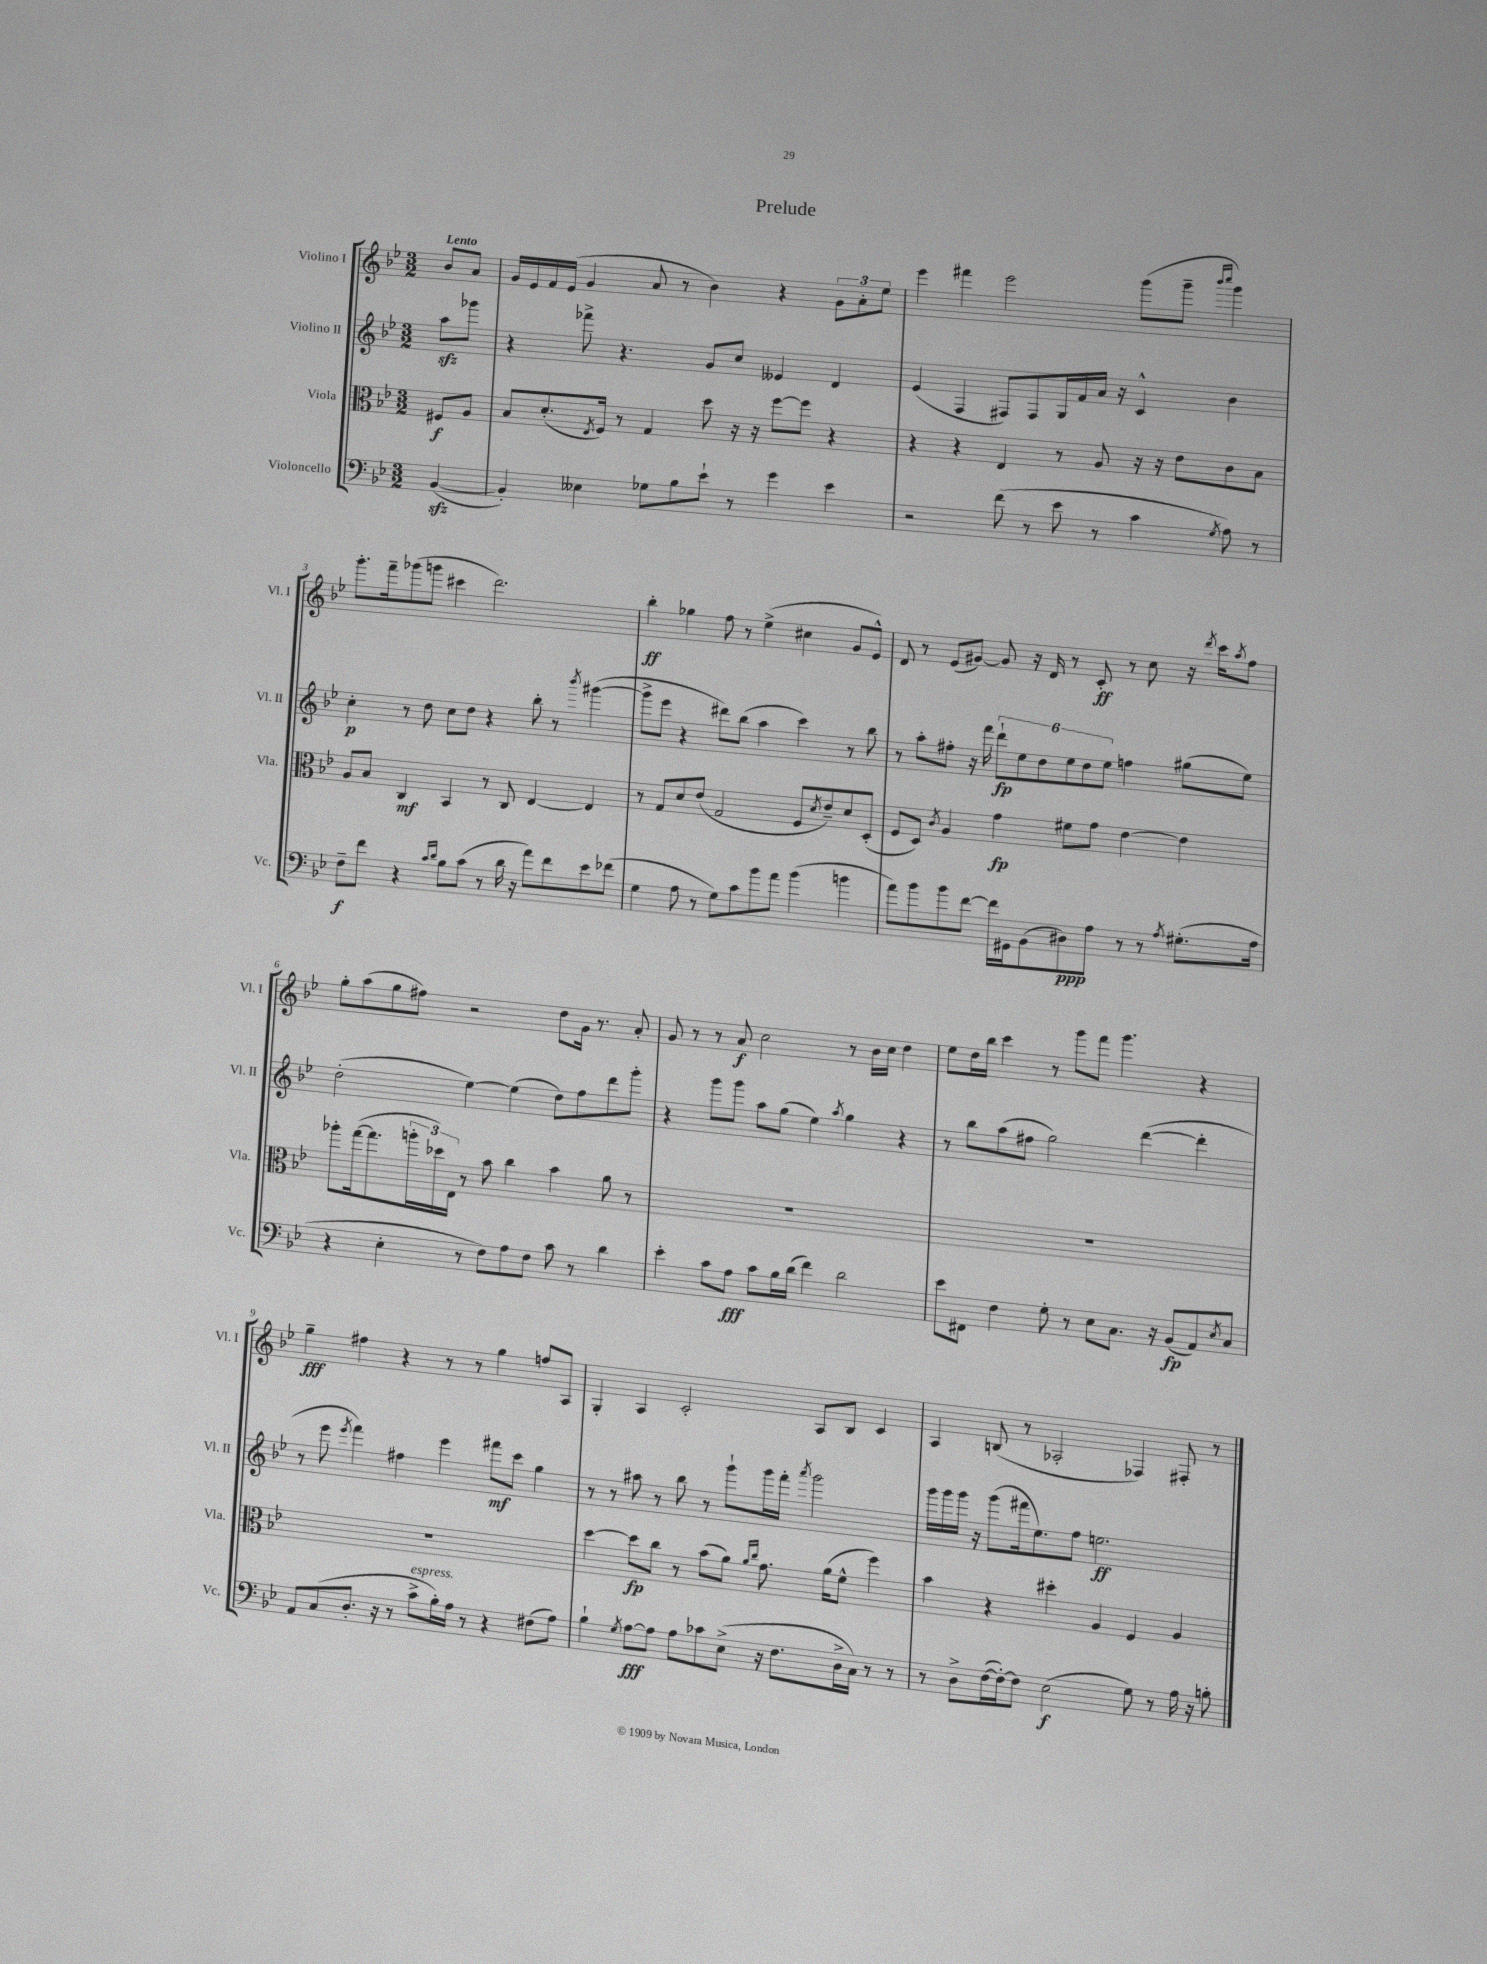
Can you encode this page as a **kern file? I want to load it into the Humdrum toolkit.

**kern	**dynam	**kern	**dynam	**kern	**dynam	**kern	**dynam
*part4	*part4	*part3	*part3	*part2	*part2	*part1	*part1
*staff4	*staff4	*staff3	*staff3	*staff2	*staff2	*staff1	*staff1
*I"Violoncello	*	*I"Viola	*	*I"Violino II	*	*I"Violino I	*
*I'Vc.	*	*I'Vla.	*	*I'Vl. II	*	*I'Vl. I	*
*clefF4	*	*clefC3	*	*clefG2	*	*clefG2	*
*k[b-e-]	*	*k[b-e-]	*	*k[b-e-]	*	*k[b-e-]	*
*M3/2	*	*M3/2	*	*M3/2	*	*M3/2	*
=	=	=	=	=	=	=	=
!	!	!	!	!	!	!LO:TX:a:B:t=Lento	!
([4BB-zz/	.	8F#X/L	f	8aazz\L	.	8b-/L	.
.	.	8A/J	.	8ggg-X\J	.	8a/J	.
=1	=1	=1	=1	=1	=1	=1	=1
4BB-'/])	.	8B-/L	.	4r	.	16g/LL	.
.	.	.	.	.	.	16e-/	.
.	.	(8.d'/	.	.	.	16f/	.
.	.	.	.	.	.	(16e-/JJ	.
4E--X\	.	.	.	8fff-X^\	.	4g/	.
.	.	8qE-/	.	.	.	.	.
.	.	16F/Jk)	.	.	.	.	.
.	.	8r	.	4.r	.	.	.
8G-X\L	.	4G/	.	.	.	8a/	.
8B-\	.	.	.	.	.	8r	.
8e-`\J	.	8dd\	.	8g/L	.	4b-\)	.
8r	.	16r	.	8cc/J	.	.	.
.	.	16r	.	.	.	.	.
4g\	.	[8ff\L	.	4e--X/	.	4r	.
.	.	8ff\J]	.	.	.	.	.
4e-\	.	4r	.	4d/	.	12g\L	.
.	.	.	.	.	.	12a'\	.
.	.	.	.	.	.	12ee-\J	.
=2	=2	=2	=2	=2	=2	=2	=2
2r	.	4r	.	(4e-/	.	4eee-\	.
.	.	4r	.	4F/	.	4fff#X\	.
(8f\	.	4E-/	.	8F#X/L)	.	2eee-\	.
8r	.	.	.	8F#/	.	.	.
8e-\	.	8r	.	16G/L	.	.	.
.	.	.	.	16f/	.	.	.
8r	.	8A/	.	16a/JJ	.	.	.
.	.	.	.	16r	.	.	.
4c\	.	16r	.	4c^^/	.	(8ggg\L	.
.	.	16r	.	.	.	.	.
.	.	8e-\L	.	.	.	8ggg~\J	.
.	.	.	.	.	.	16qqbbb-/LL	.
8qG/	.	.	.	.	.	16qqcccc/JJ	.
8A\)	.	8c\	.	4b-\	.	4ggg\)	.
8r	.	8B-\J	.	.	.	.	.
!!LO:LB:g=z
=3	=3	=3	=3	=3	=3	=3	=3
8F~\L	f	8A/L	.	4cc'\	p	8.ggg'\L	.
8f\J	.	8B-/J	.	.	.	.	.
.	.	.	.	.	.	16fff~\k	.
4r	.	4C/	mf	8r	.	(8ggg-X\	.
.	.	.	.	8dd\	.	8gggn\J	.
16qqc/LL	.	.	.	.	.	.	.
16qqd/JJ	.	.	.	.	.	.	.
8B-\L	.	4BB-/	.	8cc\L	.	4ccc#X\	.
(8c\J	.	.	.	8dd\J	.	.	.
8r	.	8r	.	4r	.	2.ddd\)	.
16d\	.	8C/	.	.	.	.	.
16r	.	.	.	.	.	.	.
8a\L)	.	[4E-/	.	8bb-'\	.	.	.
8f\	.	.	.	8r	.	.	.
.	.	.	.	8qbbb-/	.	.	.
8e-\	.	4E-/]	.	([4ggg#X\	.	.	.
(8f-X\J	.	.	.	.	.	.	.
=4	=4	=4	=4	=4	=4	=4	=4
4G\	.	8r	.	8ggg#^\L]	.	4bb-'\	ff
.	.	8G/L	.	8eee-\J	.	.	.
8A\	.	8d/	.	4r	.	4gg-X\	.
8r	.	(8e-/J	.	.	.	.	.
8G\L)	.	2G/	.	8ddd#X\L)	.	8ff\	.
8c\	.	.	.	(8bb-\J	.	8r	.
8b-\	.	.	.	4aa\	.	(4ee-^\	.
8a\J	.	.	.	.	.	.	.
(4b-\	.	8F/L	.	4ccc\)	.	4cc#X\	.
.	.	8qd/	.	.	.	.	.
.	.	8e-~/)	.	.	.	.	.
4bn\	.	8d/	.	8r	.	8g/L	.
.	.	(8D'/J	.	8bb-\	.	8e-^^/J)	.
=5	=5	=5	=5	=5	=5	=5	=5
8a\L)	.	8F/L	.	8r	.	8d/	.
8b-\	.	8D/J)	.	8aa'\L	.	8r	.
.	.	8qc/	.	.	.	.	.
8b-\	.	4A/	.	8ff#X'\J	.	(8e-/L	.
[8f\J	.	.	.	16r	.	[8g#X/J)	.
.	.	.	.	16fff\	.	.	.
16f\LL]	.	4g\	fp	12ddd`\L	fp	8g#/]	.
16GG#X\J	.	.	.	.	.	.	.
.	.	.	.	12ee-\	.	.	.
(8BB-\	.	.	.	.	.	16r	.
.	.	.	.	12dd\	.	.	.
.	.	.	.	.	.	16d/	.
8D#X\)	ppp	8f#X\L	.	12ee-\	.	8r	.
.	.	.	.	12dd\	.	.	.
8A\J	.	8g\J	.	.	.	8c'/	ff
.	.	.	.	12ee-\J	.	.	.
8r	.	[4e-\	.	4ffn\	.	8r	.
8r	.	.	.	.	.	8cc\	.
8qA/	.	.	.	.	.	.	.
(8.G#X'\L	.	4e-\]	.	(8gg#X\L	.	16r	.
.	.	.	.	.	.	8qddd/	.
.	.	.	.	.	.	16ccc\KL	.
.	.	.	.	.	.	8qaa/	.
.	.	.	.	8ee-\J)	.	8ff\J	.
16A\Jk	.	.	.	.	.	.	.
!!LO:LB:g=z
=6	=6	=6	=6	=6	=6	=6	=6
4r	.	8aa-X'\L	.	(2dd'\	.	8gg'\L	.
.	.	([16gg\k	.	.	.	(8aa\	.
.	.	8.gg\]	.	.	.	.	.
4E-'\	.	.	.	.	.	8gg\	.
.	.	24aan'\L	.	.	.	8ff#X\J)	.
.	.	24dd-X\)	.	.	.	.	.
.	.	24E-\JJ	.	.	.	.	.
8r	.	8r	.	[4ee-\)	.	2r	.
8F\L)	.	8b-\	.	.	.	.	.
8A\	.	4cc\	.	(4ee-\]	.	.	.
8F\J	.	.	.	.	.	.	.
8c\	.	4b-\	.	8dd\L)	.	8dd\L	.
8r	.	.	.	8ff\	.	16g\Jk	.
.	.	.	.	.	.	8.r	.
4d\	.	8a\	.	8ddd\	.	.	.
.	.	8r	.	8ggg'\J	.	8a'/	.
=7	=7	=7	=7	=7	=7	=7	=7
4e-'\	.	1.r	.	4r	.	8g/	.
.	.	.	.	.	.	8r	.
8c\L	.	.	.	8ggg\L	.	8r	.
8A\J	fff	.	.	8ggg\J	.	8a/	f
8c\L	.	.	.	8aa\L	.	2cc\	.
16B-\L	.	.	.	(8gg\J	.	.	.
(16d\JJ	.	.	.	.	.	.	.
4f\)	.	.	.	4ee-\)	.	.	.
.	.	.	.	8qaa/	.	.	.
2d\	.	.	.	4gg\	.	8r	.
.	.	.	.	.	.	16b-\LL	.
.	.	.	.	.	.	16cc\JJ	.
.	.	.	.	4r	.	4dd\	.
=8	=8	=8	=8	=8	=8	=8	=8
8e-\L	.	1.r	.	8r	.	8ee-\L	.
8FF#X\J	.	.	.	8bb-\L	.	16dd\L	.
.	.	.	.	.	.	16bb-\JJ	.
4F\	.	.	.	(8aa\	.	4ccc\	.
.	.	.	.	8ff#X\J	.	.	.
8G'\	.	.	.	2gg\)	.	8r	.
8r	.	.	.	.	.	8ggg\L	.
8E-\L	.	.	.	.	.	8fff\J	.
8.C\J	.	.	.	.	.	4.ggg\	.
.	.	.	.	([4ddd\	.	.	.
16r	.	.	.	.	.	.	.
(8BB-/L	fp	.	.	.	.	.	.
8AA/)	.	.	.	4ddd'\]	.	4r	.
8qE-/	.	.	.	.	.	.	.
8C/J	.	.	.	.	.	.	.
!!LO:LB:g=z
=9	=9	=9	=9	=9	=9	=9	=9
8AA/L	.	1.r	.	8r	.	4gg~\	fff
(8C/	.	.	.	8eee-\	.	.	.
.	.	.	.	8qeee-/	.	.	.
8.D'/J	.	.	.	4fff\)	.	4ff#X\	.
16r	.	.	.	.	.	.	.
8r	.	.	.	4ff#X\	.	4r	.
!LO:TX:a:i:t=espress.	!	!	!	!	!	!	!
8c^\L	.	.	.	.	.	.	.
16B-'\L)	.	.	.	4eee-\	.	8r	.
16A\JJ	.	.	.	.	.	.	.
8r	.	.	.	.	.	8r	.
4r	.	.	.	8fff#X\L	mf	4gg\	.
.	.	.	.	8ccc\J	.	.	.
(8F#X\L	.	.	.	4gg\	.	8ffn/L	.
8A\J)	.	.	.	.	.	8A/J	.
=10	=10	=10	=10	=10	=10	=10	=10
4B-`\	.	[4dd\	.	8r	.	4G'/	.
.	.	.	.	8r	.	.	.
8qG/	.	.	.	.	.	.	.
[8A\L	fff	8dd\L]	fp	8aa#X\	.	4A/	.
8A\J]	.	8cc\J	.	8r	.	.	.
8A\L	.	8r	.	8bb-\	.	2c'/	.
8c-X\	.	(8b-\L	.	8r	.	.	.
(8E-^\J	.	8a\J)	.	8ggg`\L	.	.	.
.	.	16qqa/LL	.	.	.	.	.
.	.	16qqcc/JJ	.	.	.	.	.
16r	.	8.g\	.	16ggg\L	.	.	.
8.F\L	.	.	.	16fff'\JJ	.	.	.
.	.	.	.	8qaaa/	.	.	.
.	.	.	.	2ggg\	.	8A/L	.
.	.	(16a\KL	.	.	.	.	.
16D^\L	.	8f^^\J	.	.	.	8B-/J	.
16C\JJ)	.	.	.	.	.	.	.
8r	.	4ff\)	.	.	.	4c/	.
8r	.	.	.	.	.	.	.
=11	=11	=11	=11	=11	=11	=11	=11
8r	.	4b-\	.	16ggg\LL	.	4A/	.
.	.	.	.	16ggg\	.	.	.
8D^\L	.	.	.	16ggg\JJ	.	.	.
.	.	.	.	16r	.	.	.
([16F\L	.	4r	.	(8ggg\L	.	(8Bn/	.
16F'\J_)	.	.	.	.	.	.	.
8F\J]	.	.	.	16fff#X\k	.	8r	.
.	.	.	.	8.ee-\)	.	.	.
(2E-\	f	4dd#X'\	.	.	.	2A-X'/	.
.	.	.	.	8ff\J	.	.	.
.	.	4A/	.	2.een\	ff	.	.
8G\)	.	4F/	.	.	.	4F-X/)	.
8r	.	.	.	.	.	.	.
16A\	.	4A/	.	.	.	8F#X'/	.
16r	.	.	.	.	.	.	.
8Bn'\	.	.	.	.	.	8r	.
==	==	==	==	==	==	==	==
*-	*-	*-	*-	*-	*-	*-	*-
